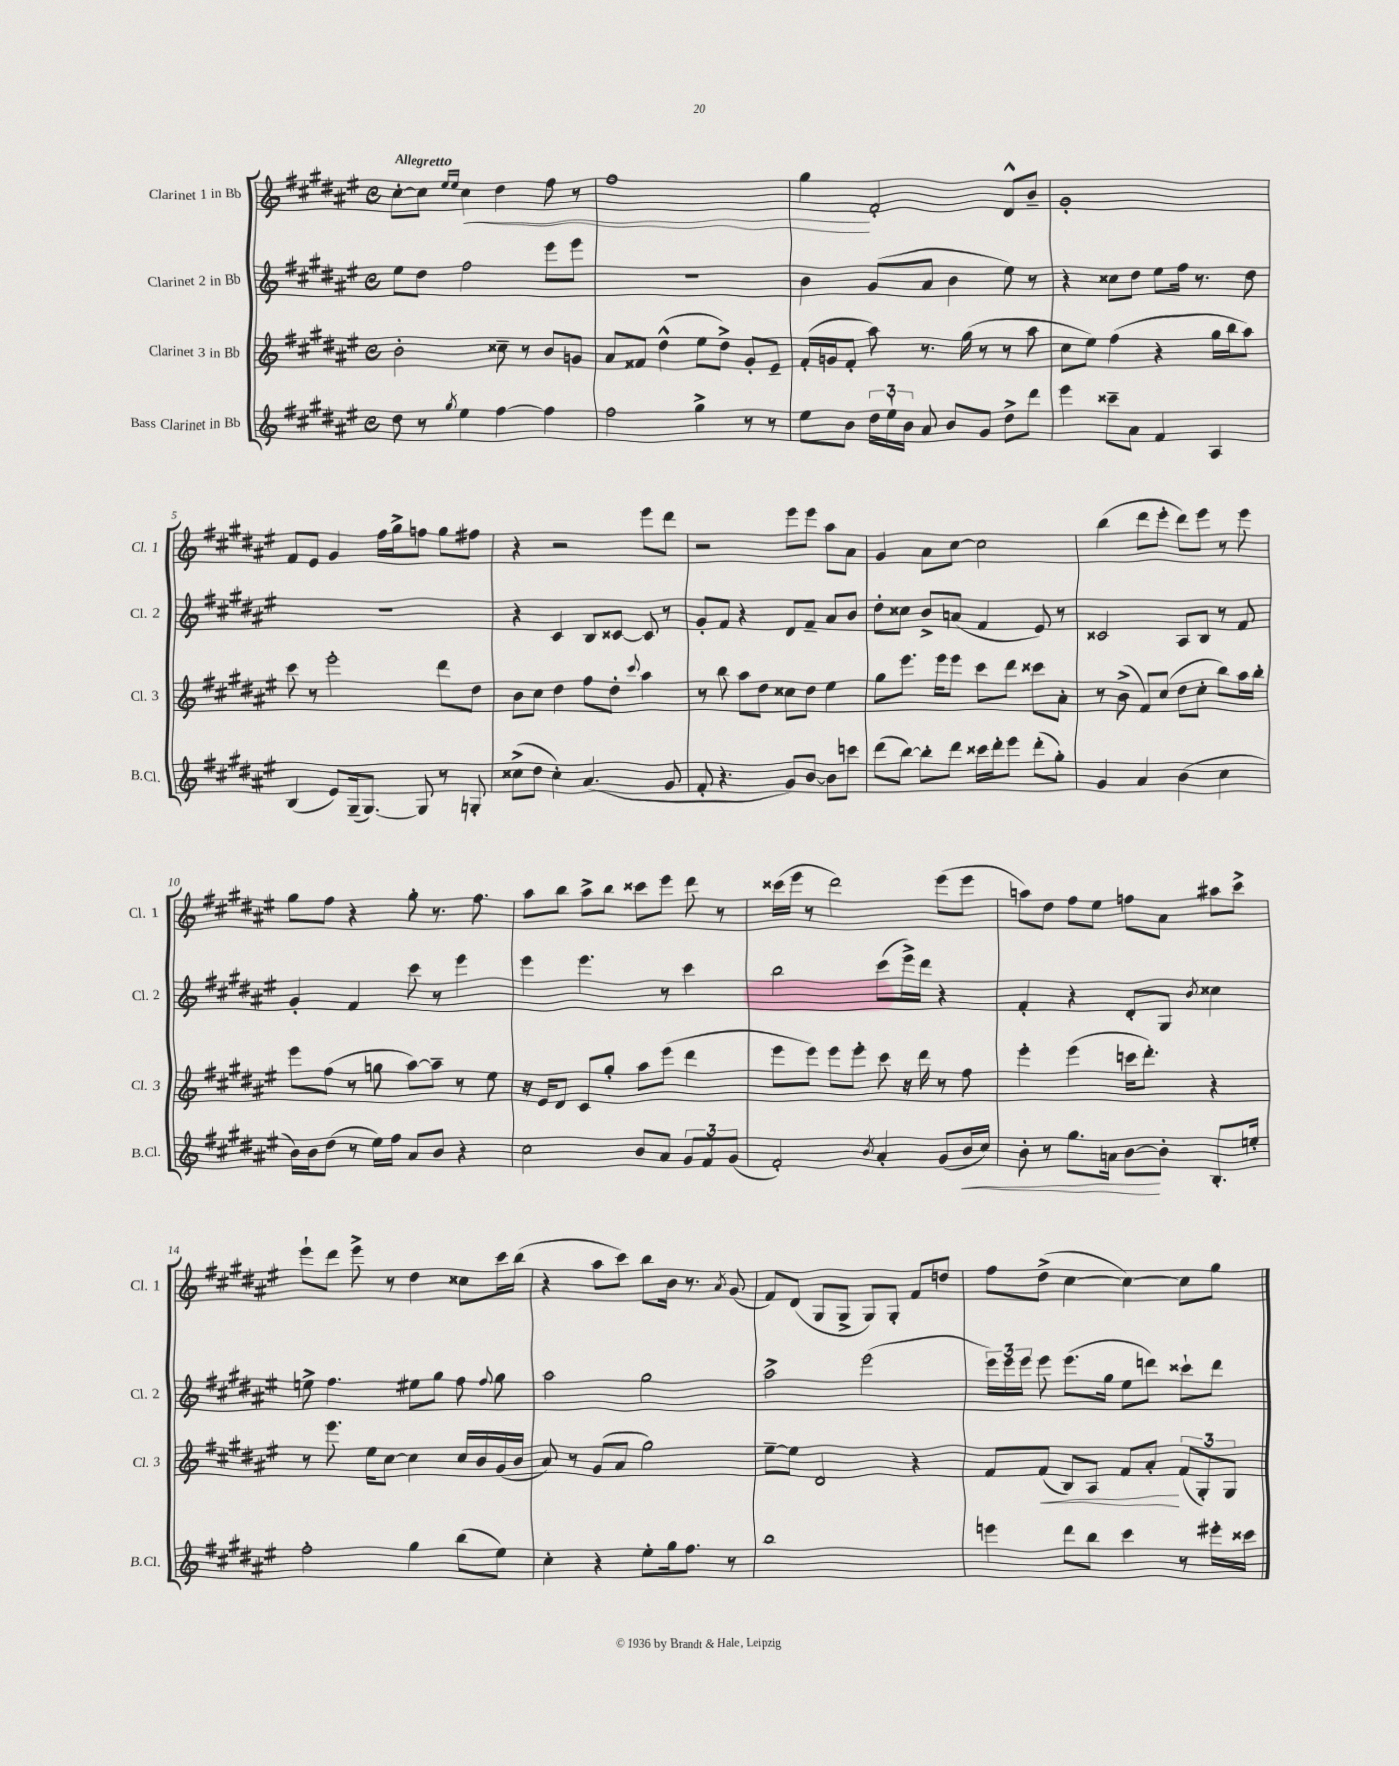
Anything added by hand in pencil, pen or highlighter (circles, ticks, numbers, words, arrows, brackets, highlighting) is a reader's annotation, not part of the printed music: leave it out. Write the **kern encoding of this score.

**kern	**kern	**kern	**kern
*staff4	*staff3	*staff2	*staff1
*clefG2	*clefG2	*clefG2	*clefG2
*k[f#c#g#d#a#e#]	*k[f#c#g#d#a#e#]	*k[f#c#g#d#a#e#]	*k[f#c#g#d#a#e#]
*M4/4	*M4/4	*M4/4	*M4/4
*met(c)	*met(c)	*met(c)	*met(c)
8dd#	2b'	8ee#	[8cc#'
8r	.	8dd#	8cc#]
.	.	.	16qqee#
8qgg#	.	.	16qqee#
4ee#	.	2ff#	4cc#
[4ff#	8cc##~	.	4dd#
.	8r	.	.
4ff#]	8b	8eee#	8ff#
.	8g	8eee#	8r
=	=	=	=
2ff#	8a#	1r	1ff#
.	8f##	.	.
.	(4dd#^^	.	.
4gg#^	8ee#	.	.
.	8dd#^)	.	.
8r	8g#'	.	.
8r	8e#~	.	.
=	=	=	=
8ee#	(16f#'	4b	4gg#
.	16g	.	.
8b	8f#'	.	.
24dd#	8aa#)	(8g#	2f#'
24ee#`	.	.	.
24b	.	.	.
8a#	8.r	8a#	.
8b	.	4b	.
.	(16gg#	.	.
8g#	8r	.	.
8dd#^	8r	8ee#)	8d#^^
8ddd#	8aa#	8r	8b~
=	=	=	=
4eee#	8cc#	4r	1g#'
.	8ee#)	.	.
8ccc##~	(4ff#	8cc##	.
8a#	.	8dd#	.
4f#	4r	8ee#	.
.	.	16ff#	.
.	.	8.r	.
4A#	16gg#	.	.
.	16bb	.	.
.	8aa#)	8dd#	.
=	=	=	=
(4B	8ccc#	1r	8f#
.	8r	.	8e#
8e#)	2eee#'	.	4g#
(16G#~	.	.	.
[8.G#)	.	.	.
.	.	.	16ff#
.	.	.	16gg#^
8G#]	.	.	8ff
8r	8ddd#	.	8gg#
8G'	8dd#	.	8ff#
=	=	=	=
(8cc##^	8b	4r	4r
8dd#	8cc#	.	.
4cc##')	4dd#	4c#	2r
(4.a#	8ff#	8B	.
.	8dd#'	[8c##	.
.	8qqccc#	.	.
.	4aa#	8c##]	8eee#
8g#	.	8r	8ddd#
=	=	=	=
8f#'	8r	8g#'	2r
4.r	8bb	8f#	.
.	8aa#	4r	.
.	8dd#	.	.
8g#)	8cc##	8d#	8eee#
[8b	8dd#	8f#~	8eee#
8b]	4ee#	8a#	8aa#
8ccc	.	8b	8a#
=	=	=	=
(8ddd#	8gg#	8dd#'	4g#
[8bb)	8.eee#	8cc##	.
8bb']	.	8b^	8a#
.	16eee#	.	.
8ddd#	8eee#	(8a	[8cc#
16ccc##	8ccc#	4f#	2cc#]
16ddd#'	.	.	.
8eee#	8ddd#	.	.
(8ddd#'	8ccc##	8e#)	.
8gg#')	8a#'	8r	.
=	=	=	=
4g#	8r	2c##	(4bb
.	(8b^	.	.
4a#	8f#)	.	8ddd#
.	(8cc#	.	8eee#'
(4b	8dd#	8A#	8ddd#)
.	8cc#'	8B	8eee#
4cc#	8bb)	8r	8r
.	16aa#	8f#	8eee#
.	16bb'	.	.
=	=	=	=
16b)	8eee#	4g#'	8gg#
16b	.	.	.
(8dd#	(8ff#	.	8ff#
8r	8r	4f#	4r
16ee#)	8gg	.	.
16ff#	.	.	.
8a#	[8aa#)	8ccc#	8gg#'
8b	8aa#~]	8r	8.r
4r	8r	4eee#	.
.	.	.	8.ff#
.	8ee#	.	.
=	=	=	=
2cc#	16r	4eee#	8aa#
.	16e#	.	.
.	8d#	.	8bb
.	8c#	4.eee#	8aa#^
.	8gg#'	.	8bb
8b	8aa#	.	8ccc##
8a#	(8eee#	8r	8eee#
12g#	4ddd#	4ccc#	8ddd#
12f#	.	.	.
.	.	.	8r
(12g#	.	.	.
=	=	=	=
2f#')	8eee#	2bb	(16ccc##
.	.	.	16eee#
.	8eee#)	.	8r
.	8eee#	.	2ddd#)
.	8eee#'	.	.
8qb	.	.	.
4a#'	8ccc#	(8ccc#	.
.	16r	16eee#^)	.
.	16ddd#	16ddd#	.
(8g#	8r	4r	(8eee#
16b	8ff#	.	8eee#
16cc#)	.	.	.
=	=	=	=
8b'	4eee#'	4f#'	8aa)
8r	.	.	8dd#
8.gg#	(4eee#	4r	8ff#
.	.	.	8ee#
16a	.	.	.
[8b	16ccc	8d#'	8ff
.	8.ddd#')	.	.
8b']	.	8G#	8a#
.	.	8qb	.
8.B'	4r	4cc##	8aa#
.	.	.	8ccc#^
16ee'	.	.	.
=	=	=	=
2ff#'	8r	8ee^	8eee#`
.	8.eee#	4.ff#	8ddd#
.	.	.	8eee#^
.	16ee#	.	.
.	[8cc#	.	8r
4gg#	4cc#]	8ee#	4dd#
.	.	8gg#	.
(8bb	16cc#	8ff#	8cc##
.	16b	.	.
.	.	8qqff#	.
8ee#)	(16g#	8gg#	16ccc#
.	16b	.	(16bb
=	=	=	=
4cc#'	8a#)	2aa#	4r
.	8r	.	.
4r	(8g#	.	8aa#
.	8a#	.	8ccc#)
8ee#'	2gg#)	2gg#	8bb
16gg#	.	.	16b
8.ff#	.	.	8.r
.	.	.	8qa#
8r	.	.	(8g#
=	=	=	=
1bb	[8ee#~	2aa#^	8f#)
.	8ee#]	.	(8d#
.	2d#	.	8G#
.	.	.	8G#^
.	.	(2eee#	8G#)
.	.	.	8G#'
.	4r	.	8f#
.	.	.	8dd
=	=	=	=
4eee	8f#	24eee#)	8ff#
.	.	24eee#	.
.	.	24eee#	.
.	(8f#	8eee#	(8dd#^
8ddd#	8B)	(8.eee#	[4cc#
8bb	8A#	.	.
.	.	16gg#	.
4ccc#	8f#	8ee#	4cc#_)
.	8a#'	8ddd)	.
8r	(12f#	8ccc##`	8cc#]
.	12G#')	.	.
16eee#'	.	8ddd	8gg#
.	12G#	.	.
16ccc##	.	.	.
==	==	==	==
*-	*-	*-	*-
